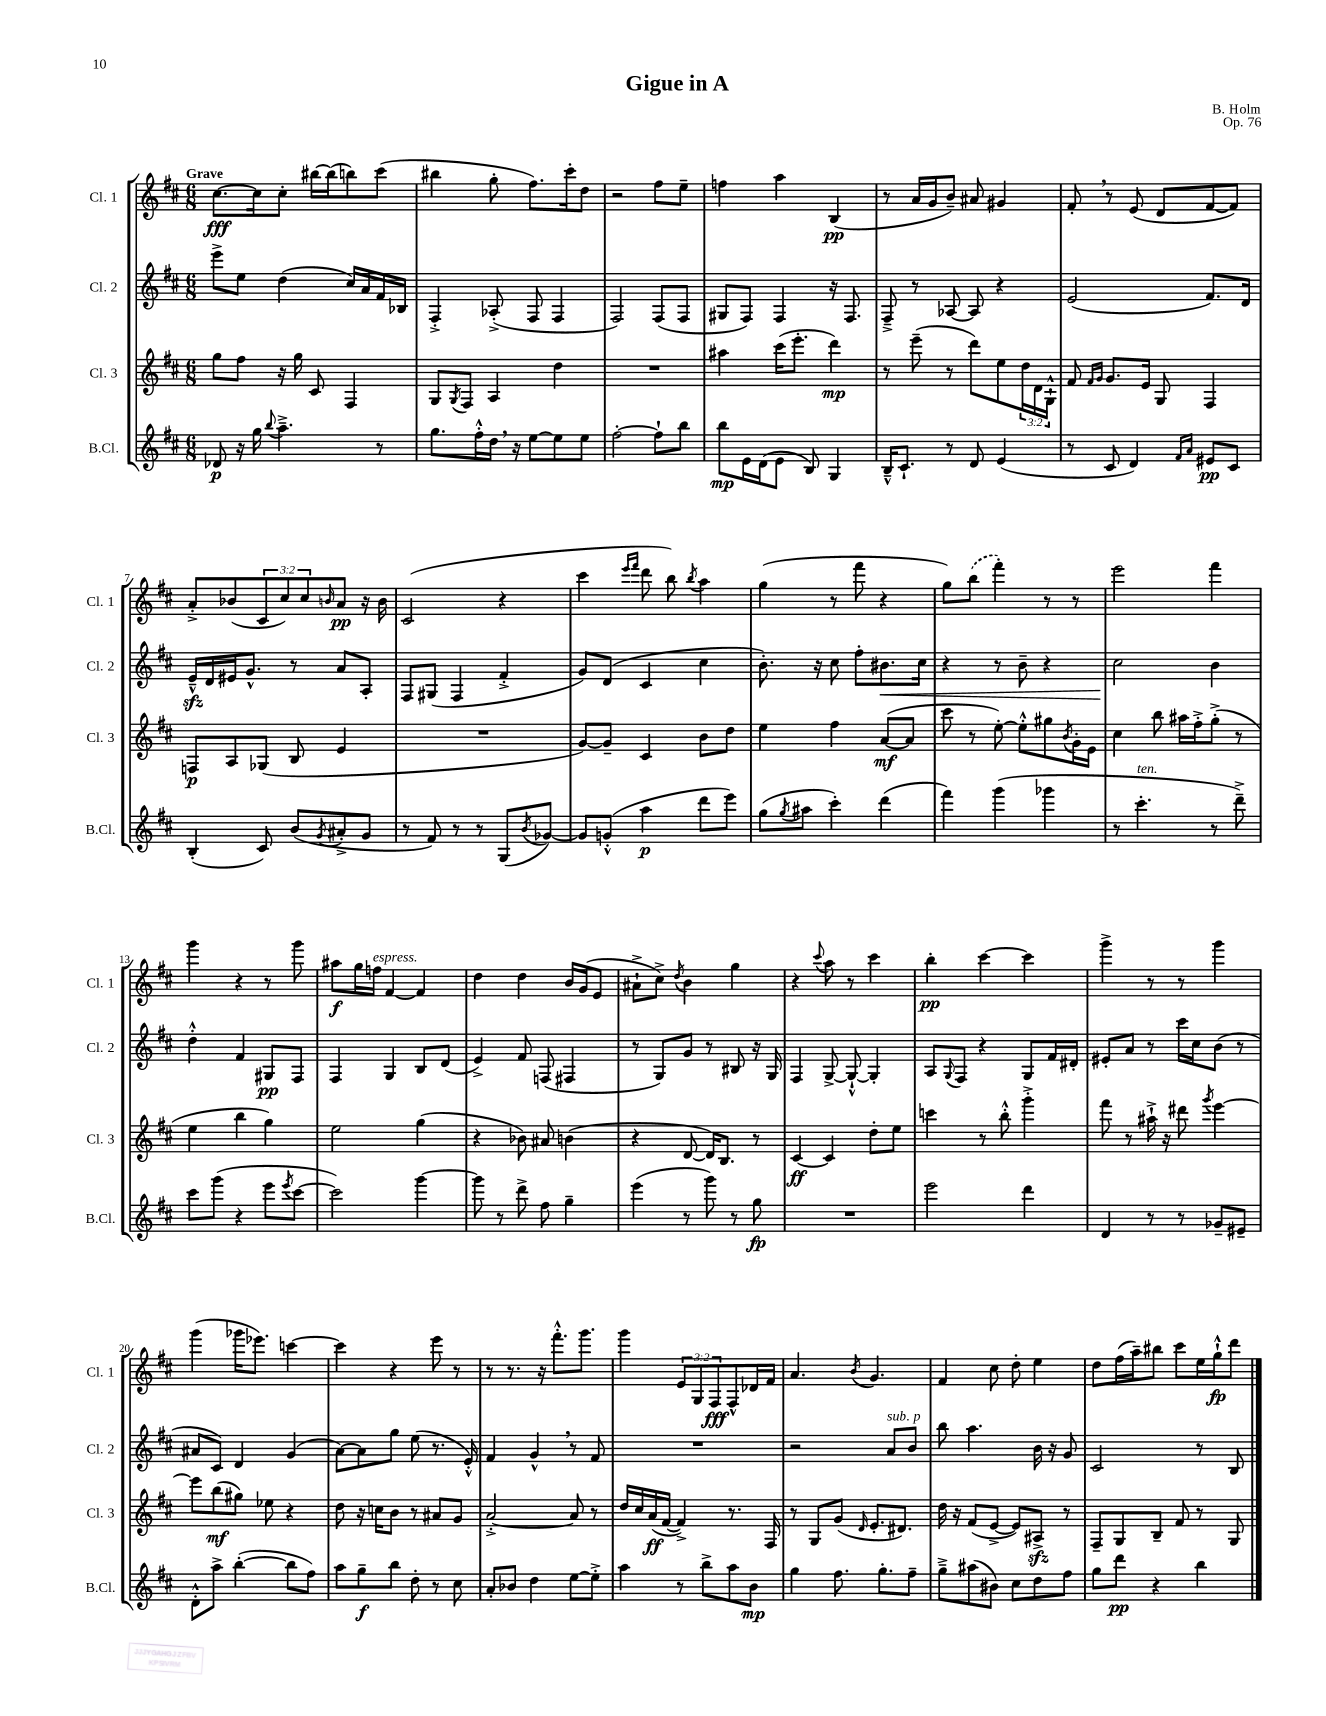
\header { title = "Gigue in A" composer = "B. Holm" opus = "Op. 76" }
<<
\new StaffGroup <<
\new Staff = "s0" \with { instrumentName = "Cl. 1" shortInstrumentName = "Cl. 1" } {
    \clef treble \key d \major \numericTimeSignature \time 6/8 \override Staff.TupletNumber.text = #tuplet-number::calc-fraction-text \tempo "Grave"
    cis''8.~\fff cis''16 cis''8-. bis''16~ bis''16( b''8) cis'''8( |
    bis''4 g''8-. fis''8.) cis'''16-. d''8 |
    r2 fis''8 e''8-- |
    f''4 a''4 b4\pp( |
    r8 a'16 g'16 b'8--) ais'8 gis'4 |
    fis'8-. \breathe r8 e'8( d'8 fis'8~ fis'8) |
    a'8-.-> bes'8( \tuplet 3/2 { cis'8 cis''8) cis''8 } \grace { b'16 } a'8\pp r16 b'16 |
    cis'2( r4 |
    cis'''4 \grace { e'''16 fis'''16 } d'''8 b''8) \acciaccatura { b''8 } a''4 |
    g''4( r8 fis'''8 r4 |
    g''8) \once \slurDashed b''8( fis'''4-.) r8 r8 |
    e'''2 fis'''4 |
    g'''4 r4 r8 g'''8 |
    ais''8\f g''16 f''16^\markup { \italic "espress." } fis'4~ fis'4 |
    d''4 d''4 b'16 g'16( e'8 |
    ais'8-!-> cis''8->) \acciaccatura { d''8 } b'4 g''4 |
    r4 \appoggiatura { cis'''8 } a''8 r8 cis'''4 |
    b''4-.\pp cis'''4~ cis'''4 |
    g'''4-> r8 r8 g'''4 |
    g'''4( ges'''16 ees'''8.) c'''4~ |
    c'''4 r4 e'''8 r8 |
    r8 r8. r16 fis'''8.-.-^ g'''8. |
    g'''4 \tuplet 3/2 { e'8 g8 fis8\fff } fis8-^ des'16 fis'16 |
    a'4. \acciaccatura { b'8 } g'4. |
    fis'4 cis''8 d''8-. e''4 |
    d''8 fis''16( a''16--) bis''8 cis'''8 e''16 g''16-!-^\fp d'''8 \bar "|." |
}
\new Staff = "s1" \with { instrumentName = "Cl. 2" shortInstrumentName = "Cl. 2" } {
    \clef treble \key d \major \numericTimeSignature \time 6/8
    e'''8-> e''8 d''4( cis''16) a'16 fis'16 bes16 |
    fis4-.-> aes8-.->( fis8 fis4 |
    fis2) fis8( fis8 |
    gis8 fis8) fis4 r16 fis8. |
    fis8---> r8 aes8~ aes8 r4 |
    e'2( fis'8.) d'16 |
    e'16---^\sfz d'16 eis'16 g'8.-^ r8 a'8 a8-. |
    fis8 gis8( fis4 fis'4-.-> |
    g'8) d'8( cis'4 cis''4 |
    b'8.-.) r16 cis''8 fis''8-. bis'8.\< cis''16 |
    r4 r8 b'8-- r4 |
    cis''2\! b'4 |
    d''4-.-^ fis'4 gis8\pp fis8 |
    fis4 g4 b8 d'8( |
    e'4->) fis'8 f8( fis4 |
    r8 g8) g'8 r8 bis8 r16 g16 |
    fis4 g8~-> g8~-!-^ g4-. |
    a8 \appoggiatura { g8 } fis8 r4 g8 fis'16 dis'16-. |
    eis'8-. a'8 r8 cis'''16 cis''16 b'8( r8 |
    ais'8 cis'8) d'4 g'4( |
    a'8~) a'8 g''8 e''8( r8. e'16-.-^) |
    fis'4 g'4-^ \breathe r8 fis'8 |
    R2. |
    r2 a'8^\markup { \italic "sub. p" } b'8 |
    b''8 a''4. b'16 r16 g'8 |
    cis'2 r8 b8 \bar "|." |
}
\new Staff = "s2" \with { instrumentName = "Cl. 3" shortInstrumentName = "Cl. 3" } {
    \clef treble \key d \major \numericTimeSignature \time 6/8 \override Staff.TupletNumber.text = #tuplet-number::calc-fraction-text
    g''8 fis''8 r16 g''16 cis'8 fis4 |
    g8 \acciaccatura { g8 } fis8 a4 d''4 |
    R2. |
    ais''4 cis'''16( e'''8.-. d'''4\mp) |
    r8 e'''8--( r8 d'''8) e''8 \tuplet 3/2 { d''16 d'16 g16-!-^ } |
    fis'8 \grace { fis'16 g'16 } g'8. e'16 g8 fis4 |
    f8\p a8 ges8( b8 e'4 |
    R2. |
    g'8~) g'8-- cis'4 b'8 d''8 |
    e''4 fis''4 a'8~\mf( a'8 |
    cis'''8 r8 e''8~-.) e''8-.-^ gis''8 \acciaccatura { b'8 } g'16-. e'16 |
    cis''4 b''8 ais''16 fis''16-.-> g''8-.->( r8 |
    e''4 b''4 g''4) |
    e''2 g''4( |
    r4 bes'8) ais'8 b'4( |
    r4 d'8~ d'16) b8. r8 |
    cis'4~\ff cis'4 d''8-. e''8 |
    c'''4 r8 b''8-.-^ g'''4-.-> |
    fis'''8 r8 ais''16-!-> r16 dis'''8 \acciaccatura { g'''8 } e'''4~ |
    e'''8 b''8\mf( gis''8) ees''8 r4 |
    d''8 r16 c''16 b'8 r8 ais'8 g'8 |
    a'2~-.-> a'8 r8 |
    d''16 cis''16 a'16\ff( fis'16~ fis'4->) r8. fis16 |
    r8 g8 g'8( \grace { d'16 } e'8.-. dis'8.) |
    d''16 r16 fis'8( e'8~-> e'8) ais8->\sfz r8 |
    fis8-- g8 b8-- fis'8 r8 g8 \bar "|." |
}
\new Staff = "s3" \with { instrumentName = "B.Cl." shortInstrumentName = "B.Cl." } {
    \clef treble \key d \major \numericTimeSignature \time 6/8
    des'8\p r16 g''16 \appoggiatura { b''8 } a''4.---> r8 |
    g''8. fis''16-.-^ d''16 \breathe r16 e''8~ e''8 e''8 |
    fis''2~-. fis''8-! b''8 |
    b''8\mp e'16 d'16( e'8 b8) g4 |
    b16---^ cis'8.-! r8 d'8 e'4( |
    r8 cis'8 d'4) \grace { fis'16 a'16 } eis'8\pp cis'8 |
    b4-.( cis'8) b'8( \acciaccatura { g'8 } ais'8-.-> g'8 |
    r8 fis'8) r8 r8 g8( \acciaccatura { b'8 } ges'8~) |
    ges'8 g'8-.-^( a''4\p d'''8 e'''8) |
    g''8( \acciaccatura { g''8 } ais''8 cis'''4-.) d'''4( |
    fis'''4) g'''4( ges'''4 |
    r8 cis'''4.-.^\markup { \italic "ten." } r8 d'''8--->) |
    cis'''8 g'''8( r4 e'''8 \acciaccatura { e'''8 } cis'''8~ |
    cis'''2) g'''4~ |
    g'''8 r8 d'''8-> fis''8 g''4-- |
    e'''4( r8 g'''8) r8 g''8\fp |
    R2. |
    e'''2 d'''4 |
    d'4 r8 r8 ges'8-- eis'8-- |
    d'8-.-^ a''8-> b''4~-.( b''8 fis''8) |
    a''8 g''8--\f b''8 d''8-. r8 cis''8 |
    a'8-. bes'8 d''4 e''8~ e''8-.-> |
    a''4 r8 b''8-> a''8 b'8\mp |
    g''4 fis''8. g''8.-. fis''8-- |
    g''8---> ais''8( bis'8) cis''8 d''8 fis''8 |
    g''8 d'''8\pp r4 b''4 \bar "|." |
}
>>
>>
